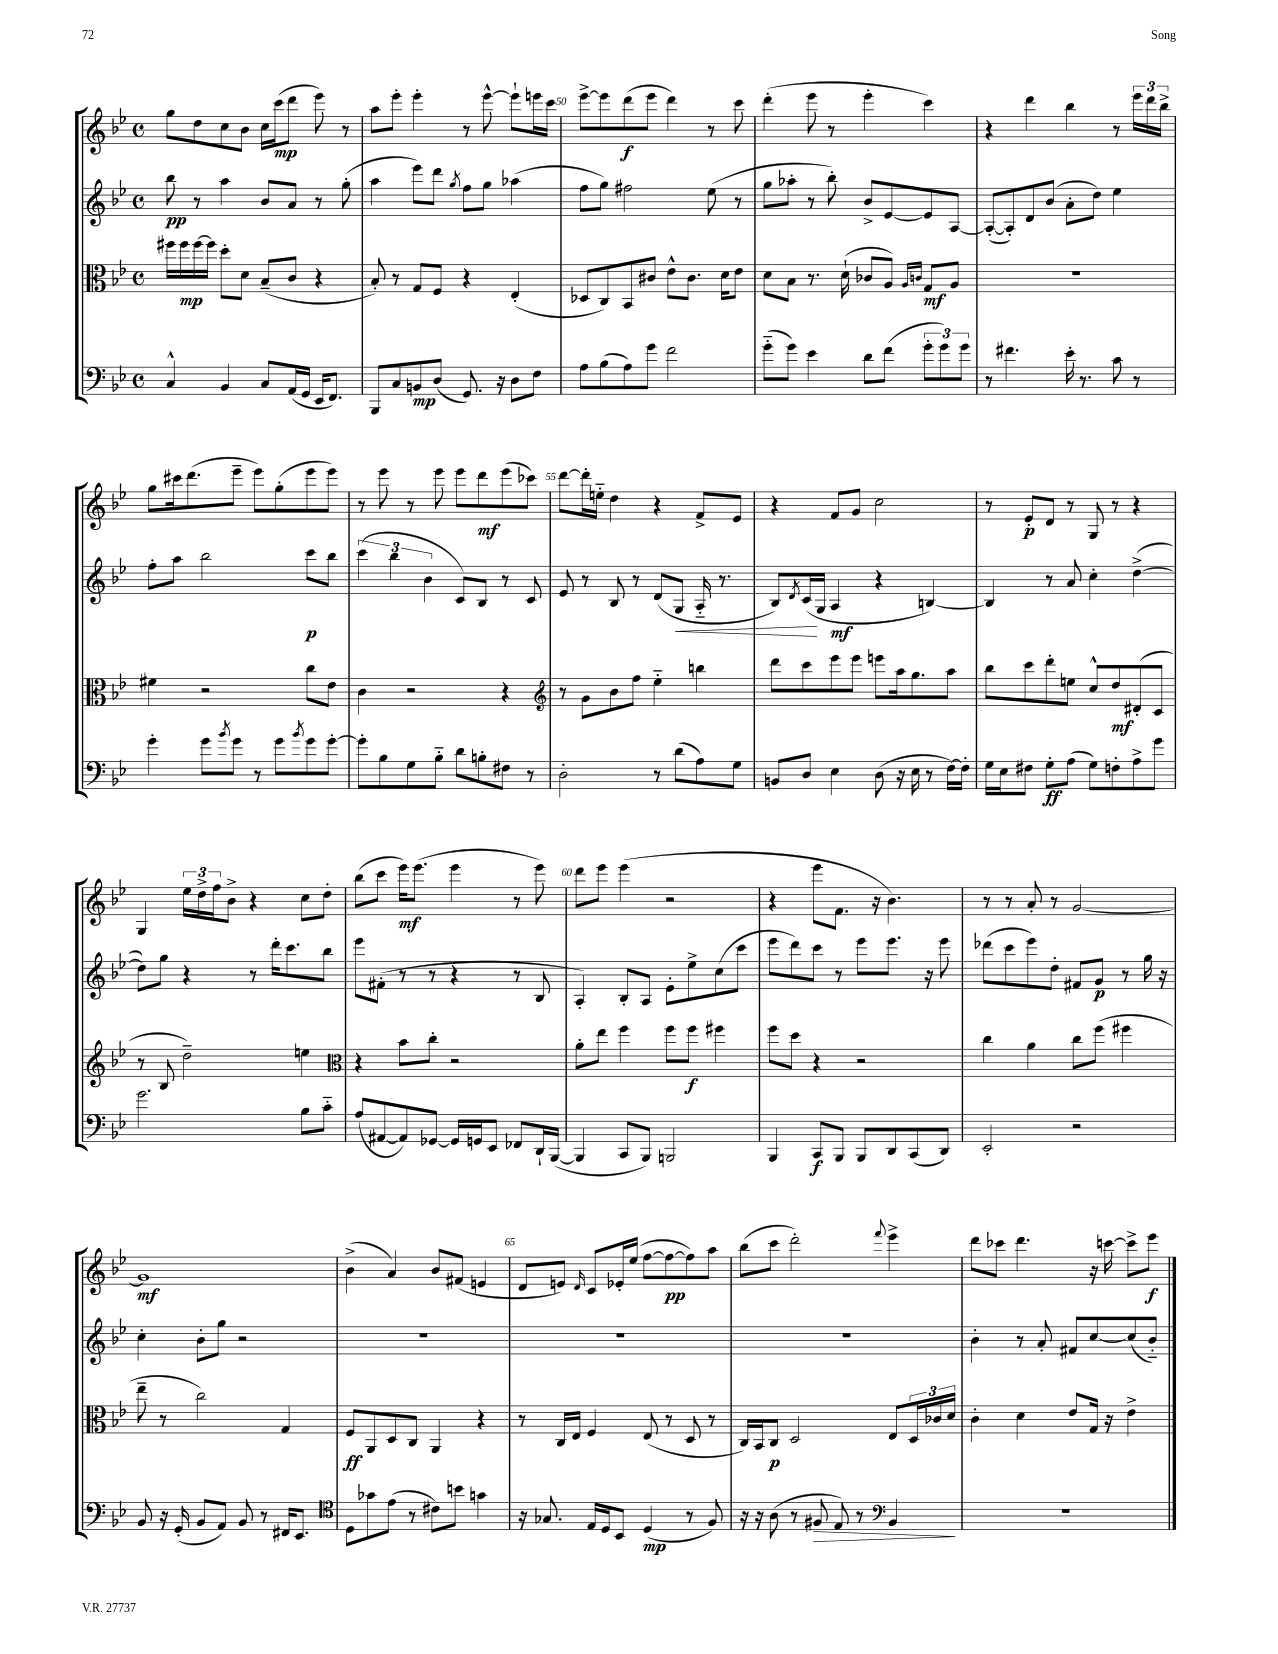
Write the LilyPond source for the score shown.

<<
\new StaffGroup <<
\new Staff = "s0" {
    \clef treble \key bes \major \defaultTimeSignature \time 4/4
    g''8 d''8 c''8 bes'8 c''16 c'''16\mp( d'''8 ees'''8) r8 |
    a''8 ees'''8-. ees'''4-. r8 ees'''8~-^ ees'''8-! e'''16 c'''16 |
    ees'''8~-> ees'''8 d'''8\f( ees'''8 d'''4) r8 c'''8 |
    d'''4-.( ees'''8 r8 ees'''4-. c'''4) |
    r4 d'''4 bes''4 r8 \tuplet 3/2 { ees'''16 d'''16 bes''16-> } |
    g''8 cis'''16 d'''8.( ees'''8-- ees'''8) g''8-.( ees'''8 ees'''8) |
    r8 ees'''8 r8 ees'''8 ees'''8 d'''8\mf ees'''8( ces'''8) |
    d'''8~ d'''16-. e''16-_ d''4 r4 f'8-> ees'8 |
    r4 f'8 g'8 c''2 |
    r8 ees'8-.\p d'8 r8 g8 r8 r4 |
    g4 \tuplet 3/2 { ees''16 d''16-> f''16 } bes'8-> r4 c''8 d''8-. |
    bes''8( c'''8 ees'''16\mf) ees'''8.( ees'''4 r8 ees'''8) |
    d'''8 ees'''8 ees'''4( r2 |
    r4 ees'''8 f'8. r16 bes'4.) |
    r8 r8 a'8-. r8 g'2~ |
    g'1\mf |
    bes'4->( a'4) bes'8 fis'8( e'4 |
    d'8 e'8) \grace { d'16 } c'8 ees'16-. ees''16( f''8~ f''8~\pp f''8) a''8 |
    bes''8( c'''8 d'''2-.) \appoggiatura { f'''8 } ees'''4-> |
    d'''8 ces'''8 d'''4. r16 c'''16~ c'''8-> ees'''8\f \bar "|." |
}
\new Staff = "s1" {
    \clef treble \key bes \major \defaultTimeSignature \time 4/4
    bes''8\pp r8 a''4 bes'8 a'8 r8 g''8-.( |
    a''4 ees'''8) d'''8 \acciaccatura { g''8 } f''8 g''8 aes''4( |
    f''8 g''8) fis''2 ees''8( r8 |
    g''8 aes''8-. r8 bes''8-.) bes'8-> ees'8~ ees'8 a8~ |
    a8~-.( a8-.) d'8 bes'8( a'8-. d''8) ees''4 |
    f''8-. a''8 bes''2 c'''8\p bes''8 |
    \tuplet 3/2 { c'''4( bes''4 bes'4 } c'8) bes8 r8 c'8 |
    ees'8 r8 bes8 r8 d'8( g8\< a16-_ r8. |
    bes8) \acciaccatura { d'8 } c'16\!( g16 a4\mf r4 b4~) |
    b4 r8 a'8 c''4-. d''4~->( |
    d''8) g''8 r4 r8 d'''16-. c'''8. bes''8 |
    ees'''8 fis'8-.( r8 r8 r4 r8 bes8 |
    a4-.) bes8-. a8 ees'8-. ees''8-> c''8( c'''8 |
    ees'''8 d'''8) c'''8 r8 ees'''8 ees'''8. r16 ees'''8 |
    des'''8( c'''8 ees'''8) d''8-. fis'8 g'8\p r8 g''16 r16 |
    c''4-. bes'8-. g''8 r2 |
    R1 |
    R1 |
    R1 |
    bes'4-. r8 a'8-. fis'8 c''8~ c''8( bes'8-_) \bar "|." |
}
\new Staff = "s2" {
    \clef alto \key bes \major \defaultTimeSignature \time 4/4
    fis''16 fis''16\mp fis''16~ fis''16 d''8-. d'8 bes8--( c'8 r4 |
    bes8-.) r8 g8 f8 r4 ees4-.( |
    des8 c8) bes,8 cis'8 ees'8-^ cis'8. d'16 ees'8 |
    d'8 bes8 r8. d'16-!( ces'8 a8) \grace { a16 c'16 } g8\mf a8 |
    R1 |
    fis'4 r2 c''8 ees'8 |
    c'4 r2 r4 |
    \clef treble r8 g'8 bes'8 f''8 ees''4-_ b''4 |
    d'''8 c'''8 ees'''8 ees'''8 e'''8 a''16 g''8. a''8 |
    bes''8 c'''8 d'''8-. e''8 c''8-^ d''8\mf dis'8-.( c'8 |
    r8 bes8 d''2--) e''4 |
    \clef alto r4 bes'8 c''8-. r2 |
    a'8-. ees''8 f''4 f''8 f''8\f fis''4 |
    f''8 d''8 r4 r2 |
    c''4 a'4 c''8 f''8( fis''4 |
    ees''8-- r8 c''2) g4 |
    f8\ff a,8 d8 c8 a,4 r4 |
    r8 c16 ees16 f4 ees8( r8 d8 r8 |
    c16) bes,16 c8\p d2 ees8 \tuplet 3/2 { d16 ces'16 d'16 } |
    c'4-. d'4 ees'8 g16 r16 ees'4-> \bar "|." |
}
\new Staff = "s3" {
    \clef bass \key bes \major \defaultTimeSignature \time 4/4
    c4-^ bes,4 c8 a,16( g,16 ees,16 f,8.) |
    bes,,8 c8 b,8\mp d8( g,8.) r16 d8 f8 |
    a8 bes8( a8) g'8 f'2 |
    g'8-_( g'8) ees'4 d'8 f'8( \tuplet 3/2 { g'8-. g'8) g'8 } |
    r8 fis'4. ees'16-. r8. c'8 r8 |
    g'4-. g'8 \acciaccatura { bes'8 } g'8 r8 g'8 \acciaccatura { bes'8 } g'8 g'8~-. |
    g'8-. bes8 g8 bes8-_ d'8 b8-. fis8 r8 |
    d2-. r8 d'8( a8) g8 |
    b,8 d8 ees4 d8( r16 ees16 r8 f16~) f16-. |
    g16 ees16 fis8 g8-.\ff a8( g8) f8-. a8-> g'8 |
    g'2. bes8 c'8-_ |
    a8( ais,8~ ais,8) ges,8~ ges,16 g,16 ees,8 fes,8 d,16-! bes,,16~( |
    bes,,4 c,8 bes,,8) b,,2 |
    bes,,4 c,8\f bes,,8 bes,,8 d,8 c,8( d,8) |
    ees,2-. r2 |
    bes,8 r16 g,16-.( bes,8 a,8) bes,8 r8 fis,16 ees,8. |
    \clef tenor d8 ges'8 ees'8( r8 cis'8) b'8 g'4 |
    r16 ges8. ees16 d16 bes,8 d4\mp( r8 f8) |
    r16 r16 a8( r8 fis8\> ees8) r8 \clef bass bes,4\! |
    R1 \bar "|." |
}
>>
>>
\layout { \context { \Score currentBarNumber = #48 \override BarNumber.break-visibility = ##(#f #t #t) barNumberVisibility = #(every-nth-bar-number-visible 5) } }
